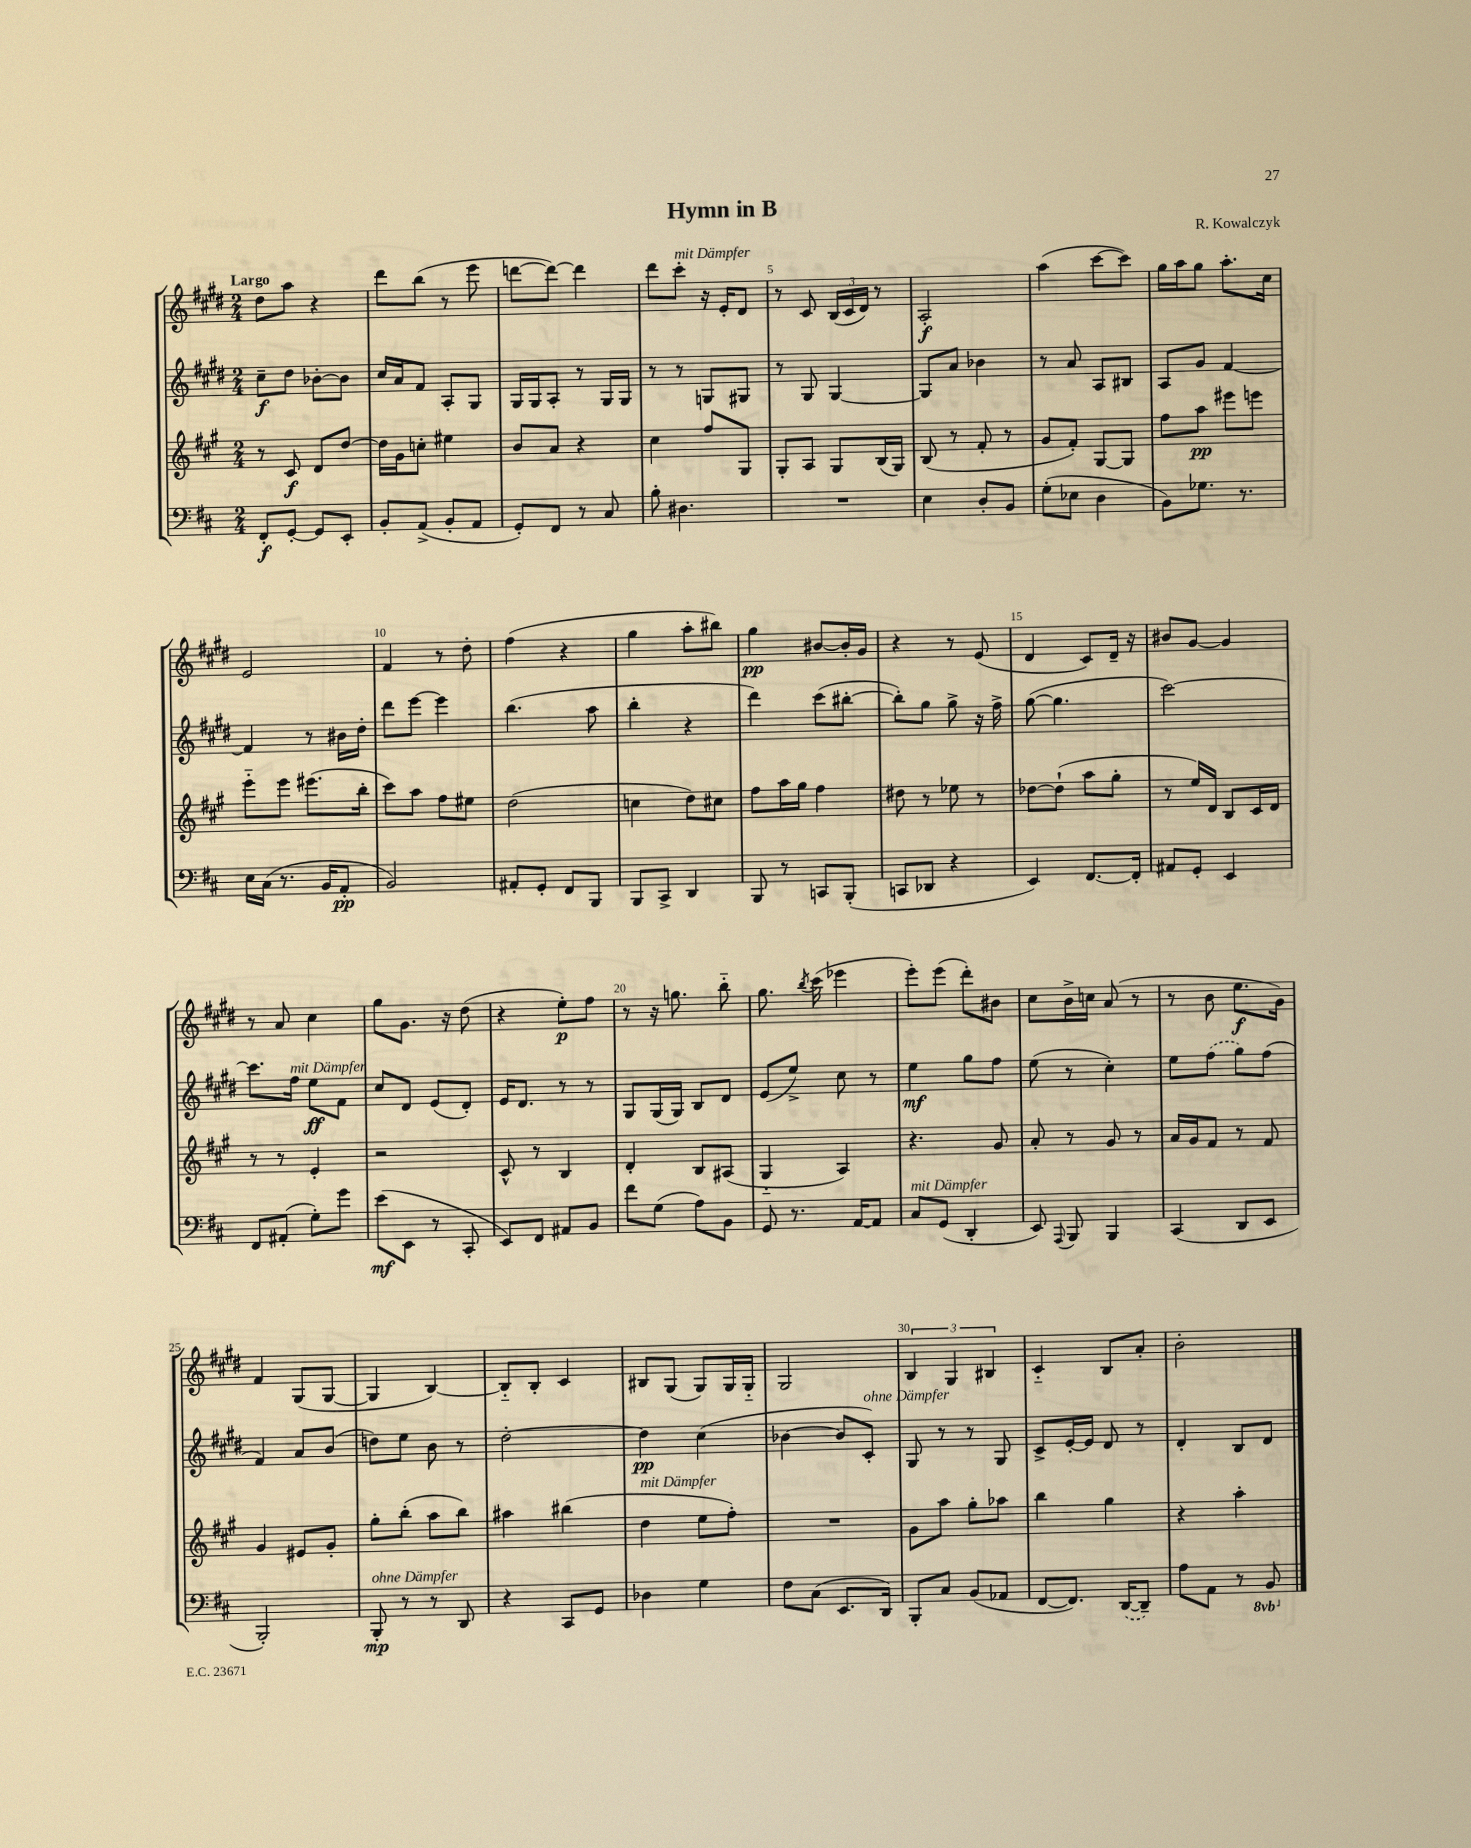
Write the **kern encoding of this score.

**kern	**dynam	**kern	**dynam	**kern	**dynam	**kern	**dynam
*part4	*part4	*part3	*part3	*part2	*part2	*part1	*part1
*staff4	*staff4	*staff3	*staff3	*staff2	*staff2	*staff1	*staff1
*clefF4	*	*clefG2	*	*clefG2	*	*clefG2	*
*k[f#c#]	*	*k[f#c#g#]	*	*k[f#c#g#d#]	*	*k[f#c#g#d#]	*
*M2/4	*	*M2/4	*	*M2/4	*	*M2/4	*
=1	=1	=1	=1	=1	=1	=1	=1
!	!	!	!	!	!	!LO:TX:a:B:t=Largo	!
8FF#'/L	f	8r	.	8cc#~\L	f	8dd#\L	.
[8GG'/J	.	8c#/	f	8dd#\J	.	8aa\J	.
8GG/L]	.	8d/L	.	[8b-X'\L	.	4r	.
8EE'/J	.	[8dd/J	.	8b-\J]	.	.	.
=2	=2	=2	=2	=2	=2	=2	=2
8BB'/L	.	16dd\LL]	.	16cc#/LL	.	8ddd#\L	.
.	.	16g#\J	.	16a/J	.	.	.
(8AA^/J	.	8ccn'\J	.	8f#/J	.	(8bb\J	.
8BB'/L	.	4ee#X\	.	8A'/L	.	8r	.
8AA/J	.	.	.	8G#/J	.	8eee\	.
=3	=3	=3	=3	=3	=3	=3	=3
8GG'/L)	.	8b/L	.	16G#/LL	.	[8dddn\L	.
.	.	.	.	16G#/J	.	.	.
8FF#/J	.	8a/J	.	8A'/J	.	8ddd\J_)	.
8r	.	4r	.	8r	.	4ddd\]	.
8C#/	.	.	.	16G#/LL	.	.	.
.	.	.	.	16G#/JJ	.	.	.
=4	=4	=4	=4	=4	=4	=4	=4
8B'\	.	4cc#\	.	8r	.	8ddd#\L	.
!	!	!	!	!	!	!LO:TX:a:i:t=mit Dämpfer	!
4.D#X\	.	.	.	8r	.	8ccc#'\J	.
.	.	8ff#/L	.	8Gn/L	.	16r	.
.	.	.	.	.	.	16e'/KL	.
.	.	8G#/J	.	8G#X/J	.	8d#/J	.
=5	=5	=5	=5	=5	=5	=5	=5
2r	.	8G#'/L	.	8r	.	8r	.
.	.	8A/J	.	8G#/	.	8c#/	.
.	.	8G#/L	.	[4G#/	.	(24B/LL	.
.	.	.	.	.	.	24c#/	.
.	.	.	.	.	.	24d#/JJ)	.
.	.	(16B/L	.	.	.	8r	.
.	.	16G#/JJ)	.	.	.	.	.
=6	=6	=6	=6	=6	=6	=6	=6
4E\	.	(8B/	.	8G#/L]	.	2A'/	f
.	.	8r	.	8a/J	.	.	.
8D'/L	.	8f#'/	.	4b-X\	.	.	.
8BB/J	.	8r	.	.	.	.	.
=7	=7	=7	=7	=7	=7	=7	=7
(8G'\L	.	8g#/L	.	8r	.	(4aa\	.
8E-X\J	.	8f#'/J)	.	8a/	.	.	.
4D\	.	[8G#/L	.	8A/L	.	[8ccc#\L	.
.	.	8G#/J]	.	8B#X/J	.	8ccc#\J])	.
=8	=8	=8	=8	=8	=8	=8	=8
8BB\L)	.	8ff#\L	.	8A/L	.	16gg#\LL	.
.	.	.	.	.	.	16aa\J	.
8.G-X\J	.	8aa\J	pp	8g#/J	.	8gg#\J	.
.	.	8eee#X\L	.	[4f#/	.	8.aa'\L	.
8.r	.	.	.	.	.	.	.
.	.	8eeen\J	.	.	.	.	.
.	.	.	.	.	.	16cc#\Jk	.
!!LO:LB:g=z
=9	=9	=9	=9	=9	=9	=9	=9
16E\LL	.	8eee\L	.	4f#/]	.	2e/	.
(16C#\JJ	.	.	.	.	.	.	.
8.r	.	8eee\J	.	.	.	.	.
.	.	(8.eee#X\L	.	8r	.	.	.
16BB/KL	.	.	.	.	.	.	.
8AA'/J	pp	.	.	16b#X\LL	.	.	.
.	.	16bb'\Jk	.	16dd#'\JJ	.	.	.
=10	=10	=10	=10	=10	=10	=10	=10
2BB/)	.	8ccc#\L)	.	8ddd#\L	.	4f#/	.
.	.	8aa\J	.	[8eee\J	.	.	.
.	.	8ff#\L	.	4eee\]	.	8r	.
.	.	8ee#X\J	.	.	.	8dd#'\	.
=11	=11	=11	=11	=11	=11	=11	=11
8AA#X'/L	.	(2dd\	.	(4.bb\	.	(4ff#\	.
8GG'/J	.	.	.	.	.	.	.
8FF#/L	.	.	.	.	.	4r	.
8BBB/J	.	.	.	8aa\	.	.	.
=12	=12	=12	=12	=12	=12	=12	=12
8BBB/L	.	4ccn\	.	4bb'\	.	4gg#\	.
8CC#^/J	.	.	.	.	.	.	.
4DD/	.	8dd\L)	.	4r	.	8aa'\L	.
.	.	8cc#X\J	.	.	.	8bb#X\J)	.
=13	=13	=13	=13	=13	=13	=13	=13
8BBB/	.	8ff#\L	.	4ddd#\)	.	4gg#\	pp
8r	.	16aa\L	.	.	.	.	.
.	.	16gg#\JJ	.	.	.	.	.
8CCn/L	.	4ff#\	.	(8ccc#\L	.	[8b#X/L	.
(8BBB'/J	.	.	.	[8bb#X'\J	.	16b#'/L]	.
.	.	.	.	.	.	16g#/JJ	.
=14	=14	=14	=14	=14	=14	=14	=14
8CCn/L	.	8dd#X\	.	8bb#'\L])	.	4r	.
8DD-X/J	.	8r	.	8gg#\J	.	.	.
4r	.	8ee-X\	.	8gg#^\	.	8r	.
.	.	8r	.	16r	.	(8e/	.
.	.	.	.	16ff#^\	.	.	.
=15	=15	=15	=15	=15	=15	=15	=15
4EE/)	.	[8dd-X\L	.	([8gg#\	.	4d#/	.
.	.	(8dd-`\J]	.	4.gg#\]	.	.	.
[8.FF#/L	.	8aa\L	.	.	.	8c#/L)	.
.	.	8gg#'\J	.	.	.	16d#~/Jk	.
16FF#'/Jk]	.	.	.	.	.	16r	.
=16	=16	=16	=16	=16	=16	=16	=16
8AA#X/L	.	8r	.	[2ccc#\)	.	8b#X/L	.
8GG'/J	.	16ee/LL)	.	.	.	[8g#/J	.
.	.	16d/JJ	.	.	.	.	.
4EE/	.	8B/L	.	.	.	4g#/]	.
.	.	16c#/L	.	.	.	.	.
.	.	16d/JJ	.	.	.	.	.
!!LO:LB:g=z
=17	=17	=17	=17	=17	=17	=17	=17
8FF#/L	.	8r	.	8.ccc#\L]	.	8r	.
(8AA#X'/J	.	8r	.	.	.	8a/	.
!	!	!	!	!LO:TX:a:i:t=mit Dämpfer	!	!	!
.	.	.	.	16ff#\Jk	.	.	.
8G'\L)	.	4e'/	.	8ee\L	ff	4cc#\	.
8g\J	.	.	.	8f#\J	.	.	.
=18	=18	=18	=18	=18	=18	=18	=18
(8e\L	mf	2r	.	8cc#/L	.	8gg#\L	.
8EE\J	.	.	.	8d#/J	.	8.g#\J	.
8r	.	.	.	(8e/L	.	.	.
.	.	.	.	.	.	16r	.
8CC#'/	.	.	.	8d#'/J)	.	(8dd#\	.
=19	=19	=19	=19	=19	=19	=19	=19
8EE/L)	.	8c#^^/	.	16e/KL	.	4r	.
.	.	.	.	8.d#/J	.	.	.
8FF#/J	.	8r	.	.	.	.	.
8AA#X/L	.	4B/	.	8r	.	8ee'\L)	p
8BB/J	.	.	.	8r	.	8ff#\J	.
=20	=20	=20	=20	=20	=20	=20	=20
8f#\L	.	4d'/	.	8G#/L	.	8r	.
(8G\J	.	.	.	(16G#/L	.	16r	.
.	.	.	.	16G#/JJ)	.	8.ggn\	.
8A\L)	.	8B/L	.	8B/L	.	.	.
8BB\J	.	(8A#X/J	.	8d#/J	.	8bb\	.
=21	=21	=21	=21	=21	=21	=21	=21
8GG/	.	4G#/	.	(8e/L	.	8.gg#\	.
8.r	.	.	.	8ee^/J)	.	.	.
.	.	.	.	.	.	8qbb/	.
.	.	.	.	.	.	(16ccc#\	.
.	.	4A/)	.	8cc#\	.	4eee-X\	.
[16AA/KL	.	.	.	.	.	.	.
8AA/J]	.	.	.	8r	.	.	.
=22	=22	=22	=22	=22	=22	=22	=22
!LO:TX:a:i:t=mit Dämpfer	!	!	!	!	!	!	!
8C#/L	.	4.r	.	4ee\	mf	8eee'\L)	.
(8GG/J	.	.	.	.	.	(8eee\J	.
4DD'/	.	.	.	8gg#\L	.	8ddd#'\L)	.
.	.	8g#/	.	8ff#\J	.	8b#X\J	.
=23	=23	=23	=23	=23	=23	=23	=23
8EE/)	.	8a'/	.	(8ee\	.	8cc#\L	.
8qqAAA/	.	.	.	.	.	.	.
8BBB/	.	8r	.	8r	.	16b^\L	.
.	.	.	.	.	.	16ccn\JJ	.
4BBB/	.	8g#/	.	4cc#'\)	.	(8a/	.
.	.	8r	.	.	.	8r	.
=24	=24	=24	=24	=24	=24	=24	=24
(4CC#/	.	16a/LL	.	8ee\L	.	8r	.
.	.	16g#/J	.	.	.	.	.
.	.	8f#/J	.	(8ff#\J	.	8b\	.
8DD/L	.	8r	.	8gg#\L)	.	8.ee\L	f
8EE/J	.	8f#/	.	(8ff#\J	.	.	.
.	.	.	.	.	.	16g#\Jk)	.
!!LO:LB:g=z
=25	=25	=25	=25	=25	=25	=25	=25
2BBB'/)	.	4g#/	.	4f#/)	.	4f#/	.
.	.	8e#X/L	.	8a/L	.	(8G#/L	.
.	.	8g#'/J	.	(8b/J	.	[8G#/J	.
=26	=26	=26	=26	=26	=26	=26	=26
!LO:TX:a:i:t=ohne Dämpfer	!	!	!	!	!	!	!
8BBB'/	mp	8gg#'\L	.	8ddn\L)	.	4G#/]	.
8r	.	(8bb'\J	.	8ee\J	.	.	.
8r	.	8aa\L	.	8b\	.	[4B/)	.
8DD/	.	8bb\J)	.	8r	.	.	.
=27	=27	=27	=27	=27	=27	=27	=27
4r	.	4aa#X\	.	[2dd#'\	.	8B/L]	.
.	.	.	.	.	.	8B'/J	.
8CC#/L	.	(4bb#X\	.	.	.	4c#/	.
8GG/J	.	.	.	.	.	.	.
=28	=28	=28	=28	=28	=28	=28	=28
!	!	!LO:TX:a:i:t=mit Dämpfer	!	!	!	!	!
4D-X\	.	4dd\	.	4dd#\]	pp	8B#X/L	.
.	.	.	.	.	.	(8G#/J	.
4G\	.	8ee\L	.	(4cc#\	.	8G#/L)	.
.	.	8ff#'\J)	.	.	.	16G#/L	.
.	.	.	.	.	.	16G#/JJ	.
=29	=29	=29	=29	=29	=29	=29	=29
8F#\L	.	2r	.	[4b-X\	.	2G#/	.
(8C#\J	.	.	.	.	.	.	.
8.EE/L	.	.	.	8b-/L]	.	.	.
!	!	!	!	!LO:TX:a:i:t=ohne Dämpfer	!	!	!
.	.	.	.	8c#'/J)	.	.	.
16DD/Jk)	.	.	.	.	.	.	.
=30	=30	=30	=30	=30	=30	=30	=30
8BBB'/L	.	8g#\L	.	8G#/	.	6B/	.
8C#/J	.	8aa\J	.	8r	.	.	.
.	.	.	.	.	.	6G#/	.
(8BB/L	.	8gg#'\L	.	8r	.	.	.
.	.	.	.	.	.	6B#X/	.
8AA-X/J	.	8aa-X\J	.	8G#/	.	.	.
=31	=31	=31	=31	=31	=31	=31	=31
[8FF#/L	.	4bb\	.	8c#^/L	.	4c#/	.
8.FF#/J])	.	.	.	[16e'/L	.	.	.
.	.	.	.	16e/JJ]	.	.	.
.	.	4gg#\	.	8d#/	.	8B/L	.
([16DD/KL	.	.	.	.	.	.	.
8DD~/J])	.	.	.	8r	.	8a'/J	.
=32	=32	=32	=32	=32	=32	=32	=32
8A\L	.	4r	.	4d#'/	.	2b'\	.
8AA\J	.	.	.	.	.	.	.
8r	.	4aa'\	.	8B/L	.	.	.
*8ba	*	*	*	*	*	*	*
8BBB/	.	.	.	8d#/J	.	.	.
*X8ba	*	*	*	*	*	*	*
==	==	==	==	==	==	==	==
*-	*-	*-	*-	*-	*-	*-	*-
